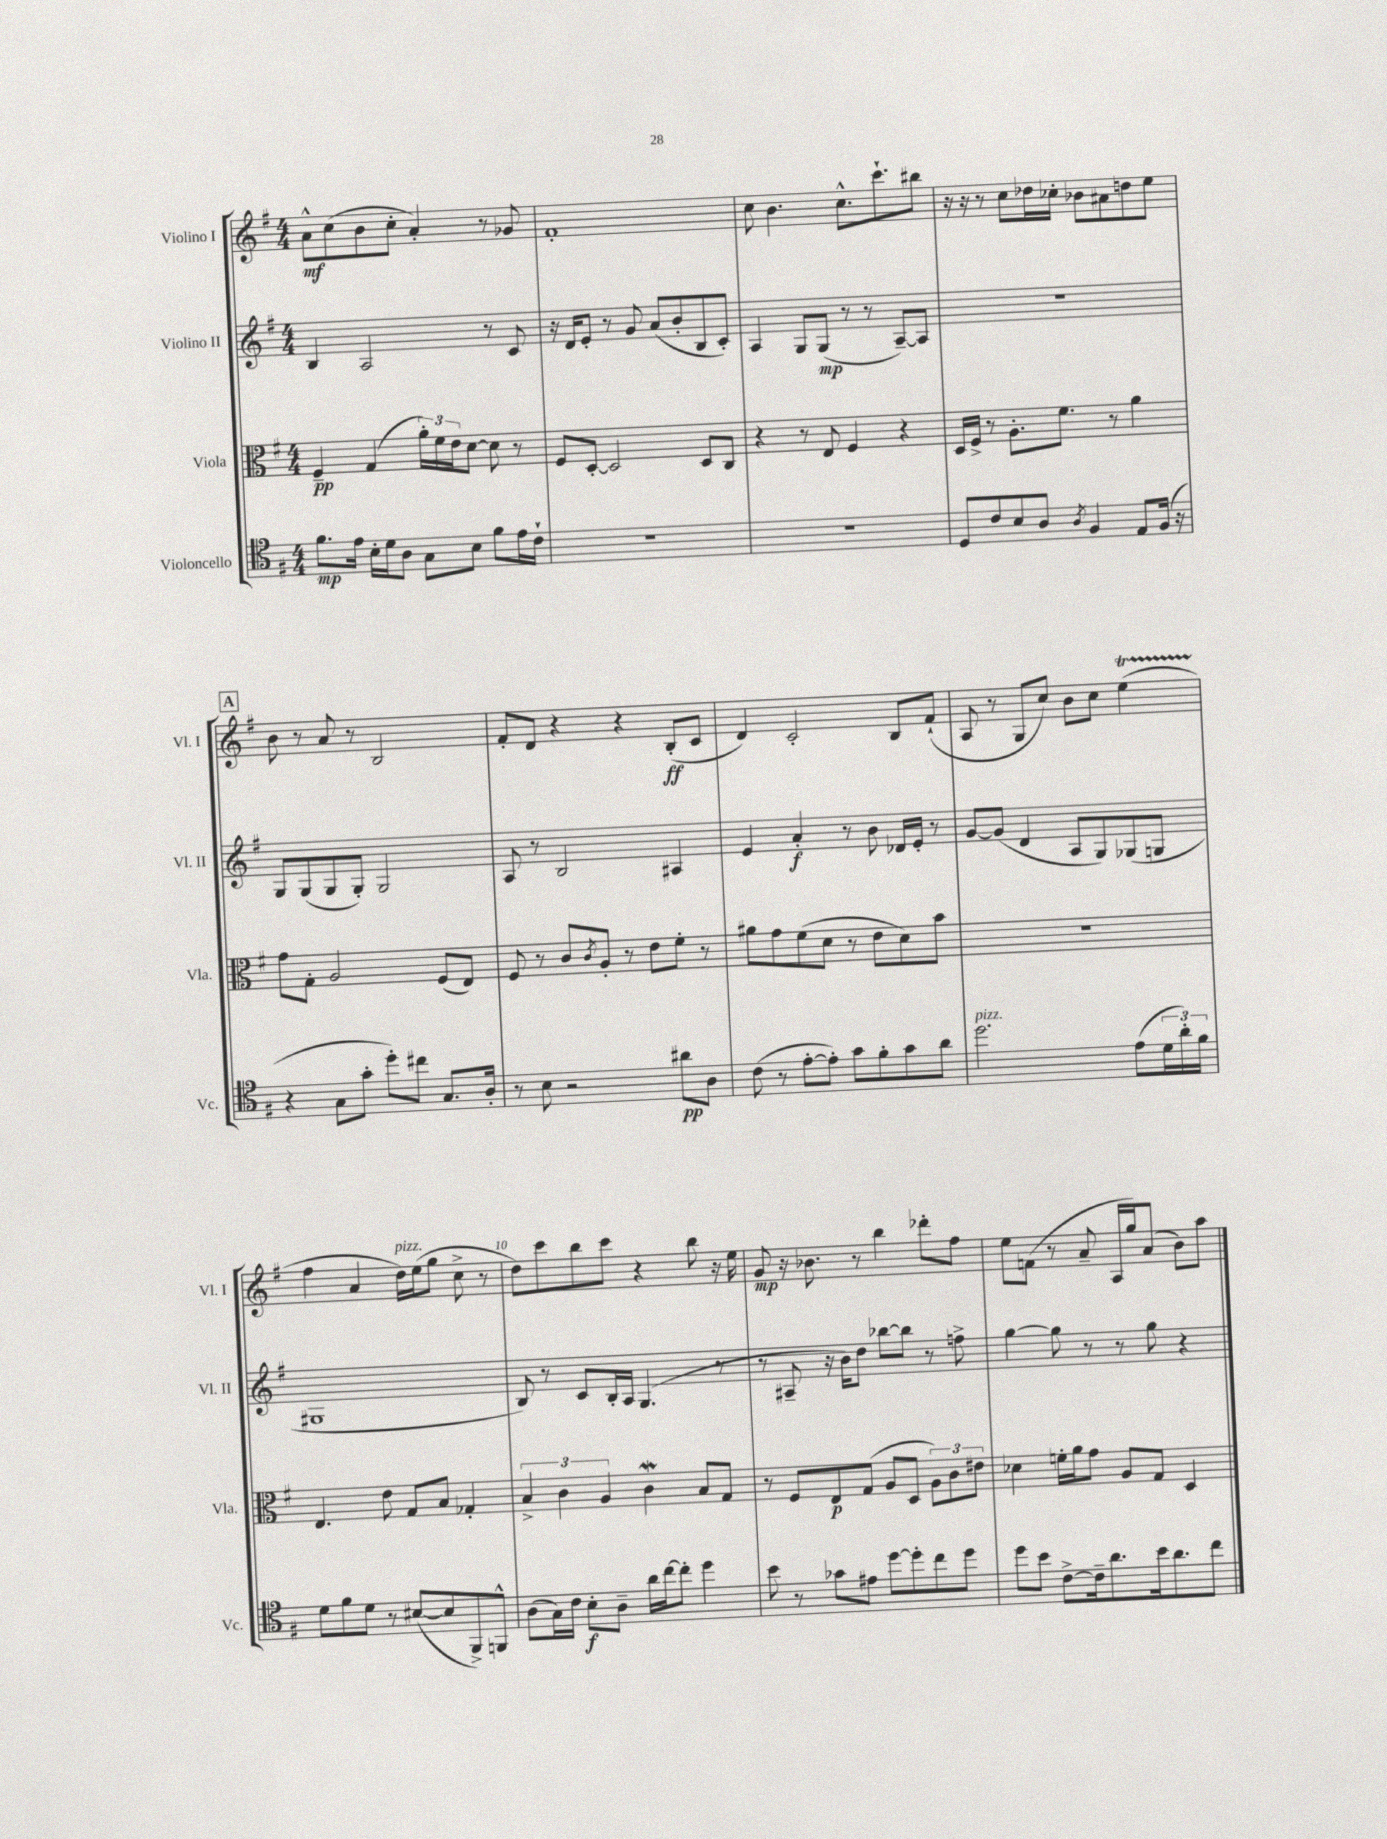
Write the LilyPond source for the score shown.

<<
\new StaffGroup <<
\new Staff = "s0" \with { instrumentName = "Violino I" shortInstrumentName = "Vl. I" } {
    \clef treble \key g \major \numericTimeSignature \time 4/4
    a'8-^\mf c''8( b'8 c''8-. a'4-.) r8 ges'8 |
    fis'1-. |
    c''8 b'4. c''8.-^ c'''8.-! bis''8 |
    r16 r16 r8 c''8 des''16 ces''16-. bes'8 ais'8 d''8 e''8 |
    \mark \markup { \box "A" } b'8 r8 a'8 r8 b2 |
    fis'8-. d'8 r4 r4 b8-.\ff( c'8 |
    d'4) c'2-. b8 fis'8-!( |
    a8 r8 g8 c''8) b'8 c''8 e''4\startTrillSpan( |
    fis''4\stopTrillSpan a'4 d''16^\markup { \italic "pizz." }) e''16( g''8 c''8-> r8 |
    d''8) c'''8 b''8 c'''8 r4 b''8 r16 e''16 |
    g'8\mp r16 bes'8. r8 b''4 des'''8-. fis''8 |
    e''8 f'8( r8 a'8-- a16 g''16) a'8( b'8) a''8 \bar "|." |
}
\new Staff = "s1" \with { instrumentName = "Violino II" shortInstrumentName = "Vl. II" } {
    \clef treble \key g \major \numericTimeSignature \time 4/4
    b4 a2 r8 c'8 |
    r16 d'16 e'8-. r8 g'8 a'8( b'8-. b8 c'8-.) |
    a4 g8 g8\mp( r8 r8 a8~--) a8 |
    R1 |
    \mark \markup { \box "A" } g8 g8( g8 g8-.) g2 |
    a8 r8 b2 ais4 |
    e'4 a'4-.\f r8 b'8 des'16 e'16-. r8 |
    g'8~ g'8( d'4 a8 g8) ges8( g8 |
    gis1 |
    b8) r8 c'8 b16-. a16 g4.( r8 |
    r8 ais8-- r16 b'16) d''8 bes''8~ bes''8 r8 f''8-> |
    g''4~ g''8 r8 r8 g''8 r4 \bar "|." |
}
\new Staff = "s2" \with { instrumentName = "Viola" shortInstrumentName = "Vla." } {
    \clef alto \key g \major \numericTimeSignature \time 4/4
    fis4--\pp g4( \tuplet 3/2 { a'16-.) fis'16 e'16 } d'8~ d'8 r8 |
    fis8 d8~-. d2 d8 c8 |
    r4 r8 e8 fis4 r4 |
    d16 fis16-> r8 a8.-. fis'8. r8 a'4 |
    \mark \markup { \box "A" } g'8 g8-. a2 fis8( e8) |
    fis8 r8 c'8 \acciaccatura { c'8 } a8-. r8 e'8 fis'8-. r8 |
    ais'8 g'8 fis'8( d'8 r8 e'8 d'8) b'8 |
    r1 |
    e4. e'8 g8 b8 ges4-. |
    \tuplet 3/2 { b4-> c'4 a4 } c'4\mordent b8 g8 |
    r8 fis8 e8\p g8( a8 d8 \tuplet 3/2 { a8) c'8 eis'8 } |
    des'4 f'16-. a'16 g'8 a8 g8 d4 \bar "|." |
}
\new Staff = "s3" \with { instrumentName = "Violoncello" shortInstrumentName = "Vc." } {
    \clef tenor \key g \major \numericTimeSignature \time 4/4
    fis'8.\mp e'16 b16-. d'16 a8 g8 b8 fis'8 e'16 c'16-! |
    R1 |
    R1 |
    d8 c'8 b8 a8 \acciaccatura { a8 } fis4 e8 fis16( r16 |
    \mark \markup { \box "A" } r4 g8 g'8-. d''8-.) cis''8 g8. a16-. |
    r8 b8 r2 ais'8\pp a8 |
    c'8( r8 e'8~-. e'8-.) g'8 fis'8-. g'8 a'8 |
    d''2.^\markup { \italic "pizz." } e'8( \tuplet 3/2 { d'16 a'16-.) fis'16 } |
    d'8 fis'8 d'8 r8 bis8~( bis8 fis,8->) f,8-^ |
    a8( g16) c'16 b8-.\f a8-- a'16 c''16~ c''8-. d''4 |
    b'8 r8 ges'8 eis'8 d''8~ d''8-. c''8 d''8 |
    d''8 b'8 c'8~-> c'16-- a'8. b'16 a'8. c''8 \bar "|." |
}
>>
>>
\layout { \context { \Score \override BarNumber.break-visibility = ##(#f #t #t) barNumberVisibility = #(every-nth-bar-number-visible 5) } }
